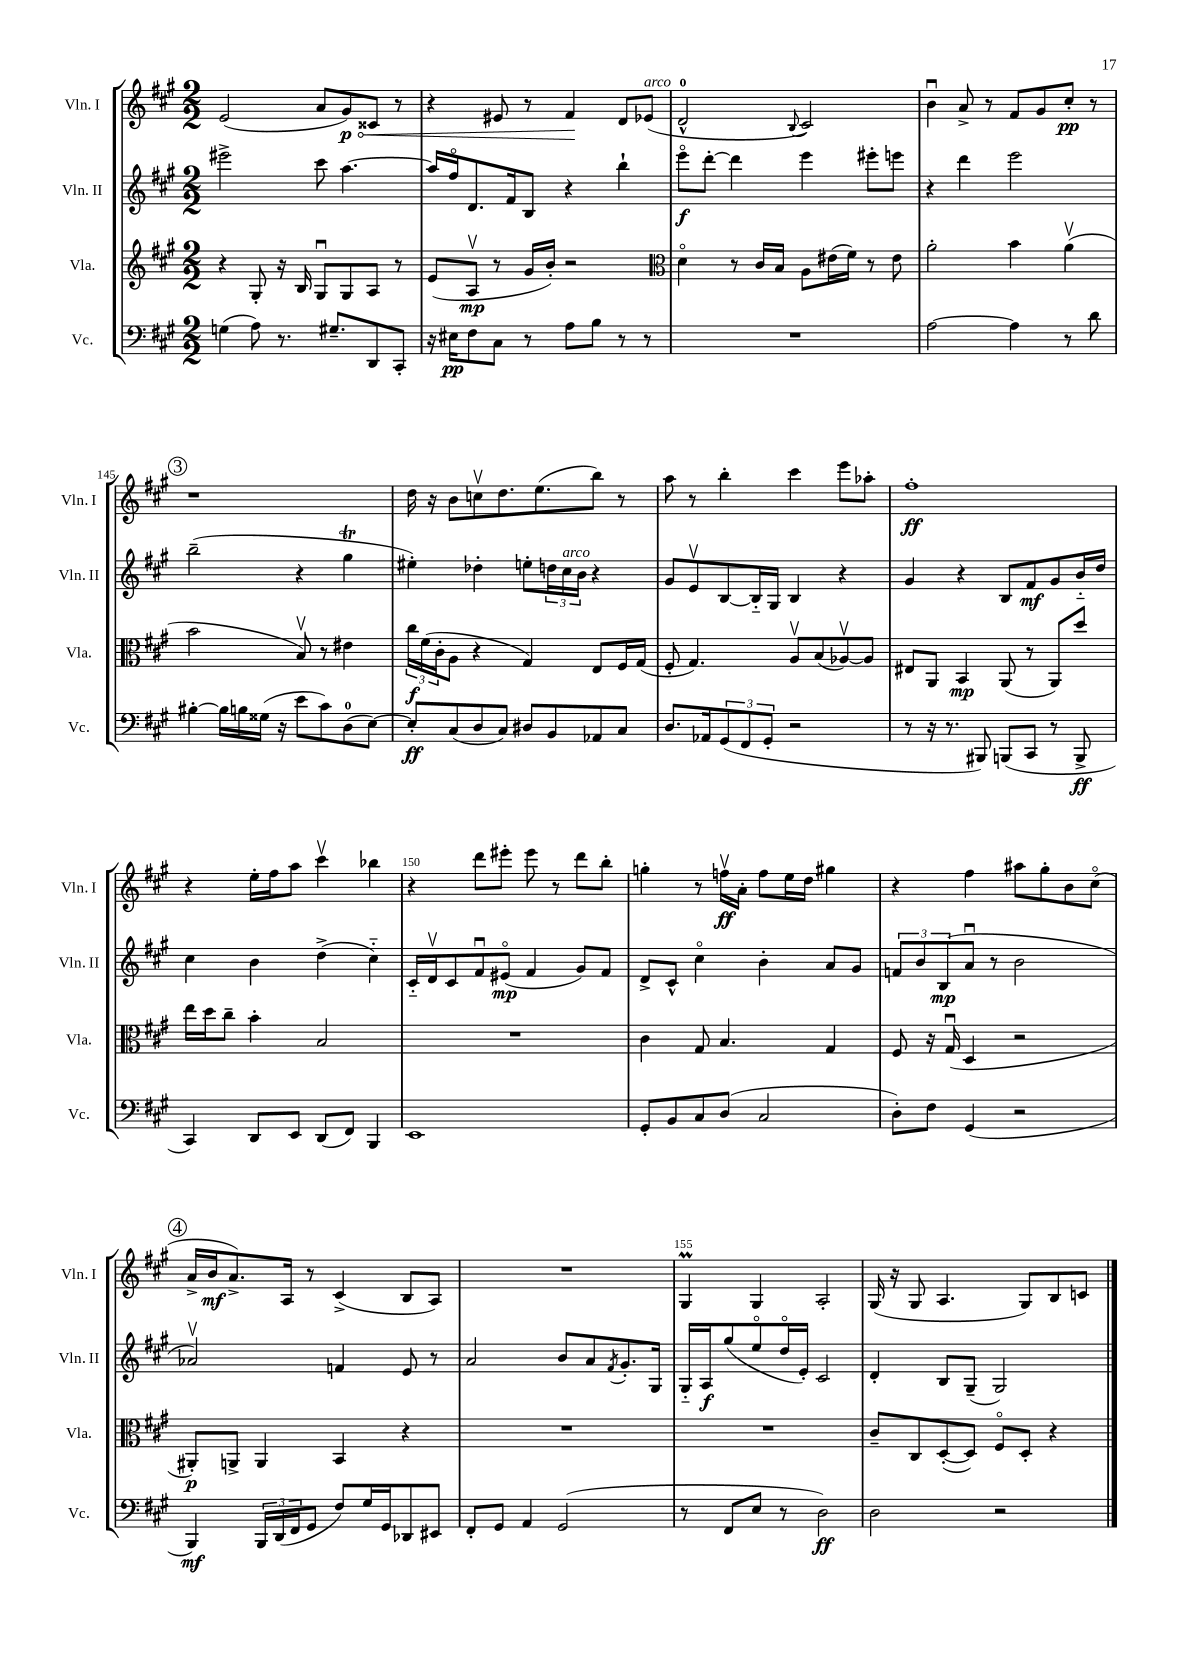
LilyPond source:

<<
\new StaffGroup <<
\new Staff = "s0" \with { instrumentName = "Vln. I" shortInstrumentName = "Vln. I" } {
    \clef treble \key a \major \numericTimeSignature \time 2/2
    e'2( a'8 \once \override Hairpin.circled-tip = ##t gis'8\p\<) cisis'8 r8 |
    r4 eis'8 r8 fis'4\! d'8 ees'8^\markup { \italic "arco" }( |
    d'2-0-^ \appoggiatura { b8 } cis'2) |
    b'4\downbow a'8-> r8 fis'8 gis'8 cis''8-.\pp r8 |
    \mark \markup { \circle "3" } r1 |
    d''16 r16 b'8 c''8\upbow d''8. e''8.( b''8) r8 |
    a''8 r8 b''4-. cis'''4 e'''8 aes''8-. |
    fis''1-.\ff |
    r4 e''16-. fis''16 a''8 cis'''4\upbow bes''4 |
    r4 d'''8 eis'''8-. eis'''8 r8 d'''8 b''8-. |
    g''4-. r8 f''16\upbow\ff a'16-. f''8 e''16 d''16 gis''4 |
    r4 fis''4 ais''8 gis''8-. b'8 cis''8\flageolet( |
    \mark \markup { \circle "4" } a'16-> b'16\mf a'8.->) a16 r8 cis'4->( b8 a8) |
    R1 |
    gis4\prall gis4 a2-. |
    gis16( r16 gis8 a4. gis8) b8 c'8 \bar "|." |
}
\new Staff = "s1" \with { instrumentName = "Vln. II" shortInstrumentName = "Vln. II" } {
    \clef treble \key a \major \numericTimeSignature \time 2/2
    eis'''2-> cis'''8 a''4.~ |
    a''16 fis''16\flageolet d'8. fis'16 b8 r4 b''4-! |
    e'''8\flageolet\f d'''8~-. d'''4 e'''4 eis'''8-. e'''8 |
    r4 d'''4 e'''2 |
    \mark \markup { \circle "3" } b''2--( r4 gis''4\trill |
    eis''4-.) des''4-. e''8-. \tuplet 3/2 { d''16 cis''16^\markup { \italic "arco" } b'16 } r4 |
    gis'8 e'8\upbow b8~ b16-_ gis16 b4 r4 |
    gis'4 r4 b8 fis'8\mf gis'8 b'16-_ d''16 |
    cis''4 b'4 d''4->( cis''4-_) |
    cis'16-_ d'16\upbow cis'8 fis'8\downbow eis'8\flageolet\mp( fis'4 gis'8) fis'8 |
    d'8-> cis'8-^ cis''4\flageolet b'4-. a'8 gis'8 |
    \tuplet 3/2 { f'8 b'8 b8\mp( } a'8\downbow r8 b'2 |
    \mark \markup { \circle "4" } aes'2\upbow) f'4 e'8 r8 |
    a'2 b'8 a'8 \acciaccatura { fis'8 } gis'8.-. gis16 |
    gis16-_ a16\f gis''8( e''8\flageolet d''16\flageolet e'16-.) cis'2 |
    d'4-. b8 gis8--( gis2) \bar "|." |
}
\new Staff = "s2" \with { instrumentName = "Vla." shortInstrumentName = "Vla." } {
    \clef treble \key a \major \numericTimeSignature \time 2/2
    r4 gis8-. r16 b16 gis8\downbow gis8 a8 r8 |
    e'8( a8\upbow\mp r8 gis'16 b'16-.) r2 |
    \clef alto d'4\flageolet r8 cis'16 b16 a8 eis'16( fis'16) r8 eis'8 |
    a'2-. b'4 a'4\upbow( |
    \mark \markup { \circle "3" } b'2 b8\upbow) r8 eis'4 |
    \tuplet 3/2 { cis''16\f fis'16( cis'16-. } a8 r4 gis4) e8 fis16 gis16( |
    fis8-. gis4.) a8\upbow b8( aes8~\upbow) aes8 |
    eis8 a,8 b,4\mp a,8( r8 a,8) d''8 |
    e''16 d''16 cis''8-- b'4-. b2 |
    R1 |
    cis'4 gis8 b4. gis4 |
    fis8 r16 gis16\downbow( d4 r2 |
    \mark \markup { \circle "4" } ais,8-.\p) a,8-> a,4 b,4 r4 |
    R1 |
    R1 |
    cis'8-- cis8 d8~-.( d8) fis8\flageolet d8-. r4 \bar "|." |
}
\new Staff = "s3" \with { instrumentName = "Vc." shortInstrumentName = "Vc." } {
    \clef bass \key a \major \numericTimeSignature \time 2/2
    g4( a8) r8. gis8.-- d,8 cis,8-. |
    r16 eis16\pp fis8 cis8 r8 a8 b8 r8 r8 |
    R1 |
    a2~ a4 r8 d'8 |
    \mark \markup { \circle "3" } bis4~-. bis16 b16 gisis16( r16 e'8 cis'8) d8-0( e8~) |
    e8-.\ff cis8( d8 cis8) dis8 b,8 aes,8 cis8 |
    d8. aes,16 \tuplet 3/2 { gis,8( fis,8 gis,8-. } r2 |
    r8 r16 r8. bis,,8) b,,8( cis,8 r8 b,,8->\ff |
    cis,4) d,8 e,8 d,8( fis,8) b,,4 |
    e,1 |
    gis,8-. b,8 cis8 d8( cis2 |
    d8-.) fis8 gis,4( r2 |
    \mark \markup { \circle "4" } b,,4\mf) \tuplet 3/2 { b,,16 d,16( fis,16 } gis,8 fis8) gis16 gis,16 des,8 eis,8 |
    fis,8-. gis,8 a,4 gis,2( |
    r8 fis,8 e8 r8 d2\ff) |
    d2 r2 \bar "|." |
}
>>
>>
\layout { \context { \Score currentBarNumber = #141 \override BarNumber.break-visibility = ##(#f #t #t) barNumberVisibility = #(every-nth-bar-number-visible 5) } }
